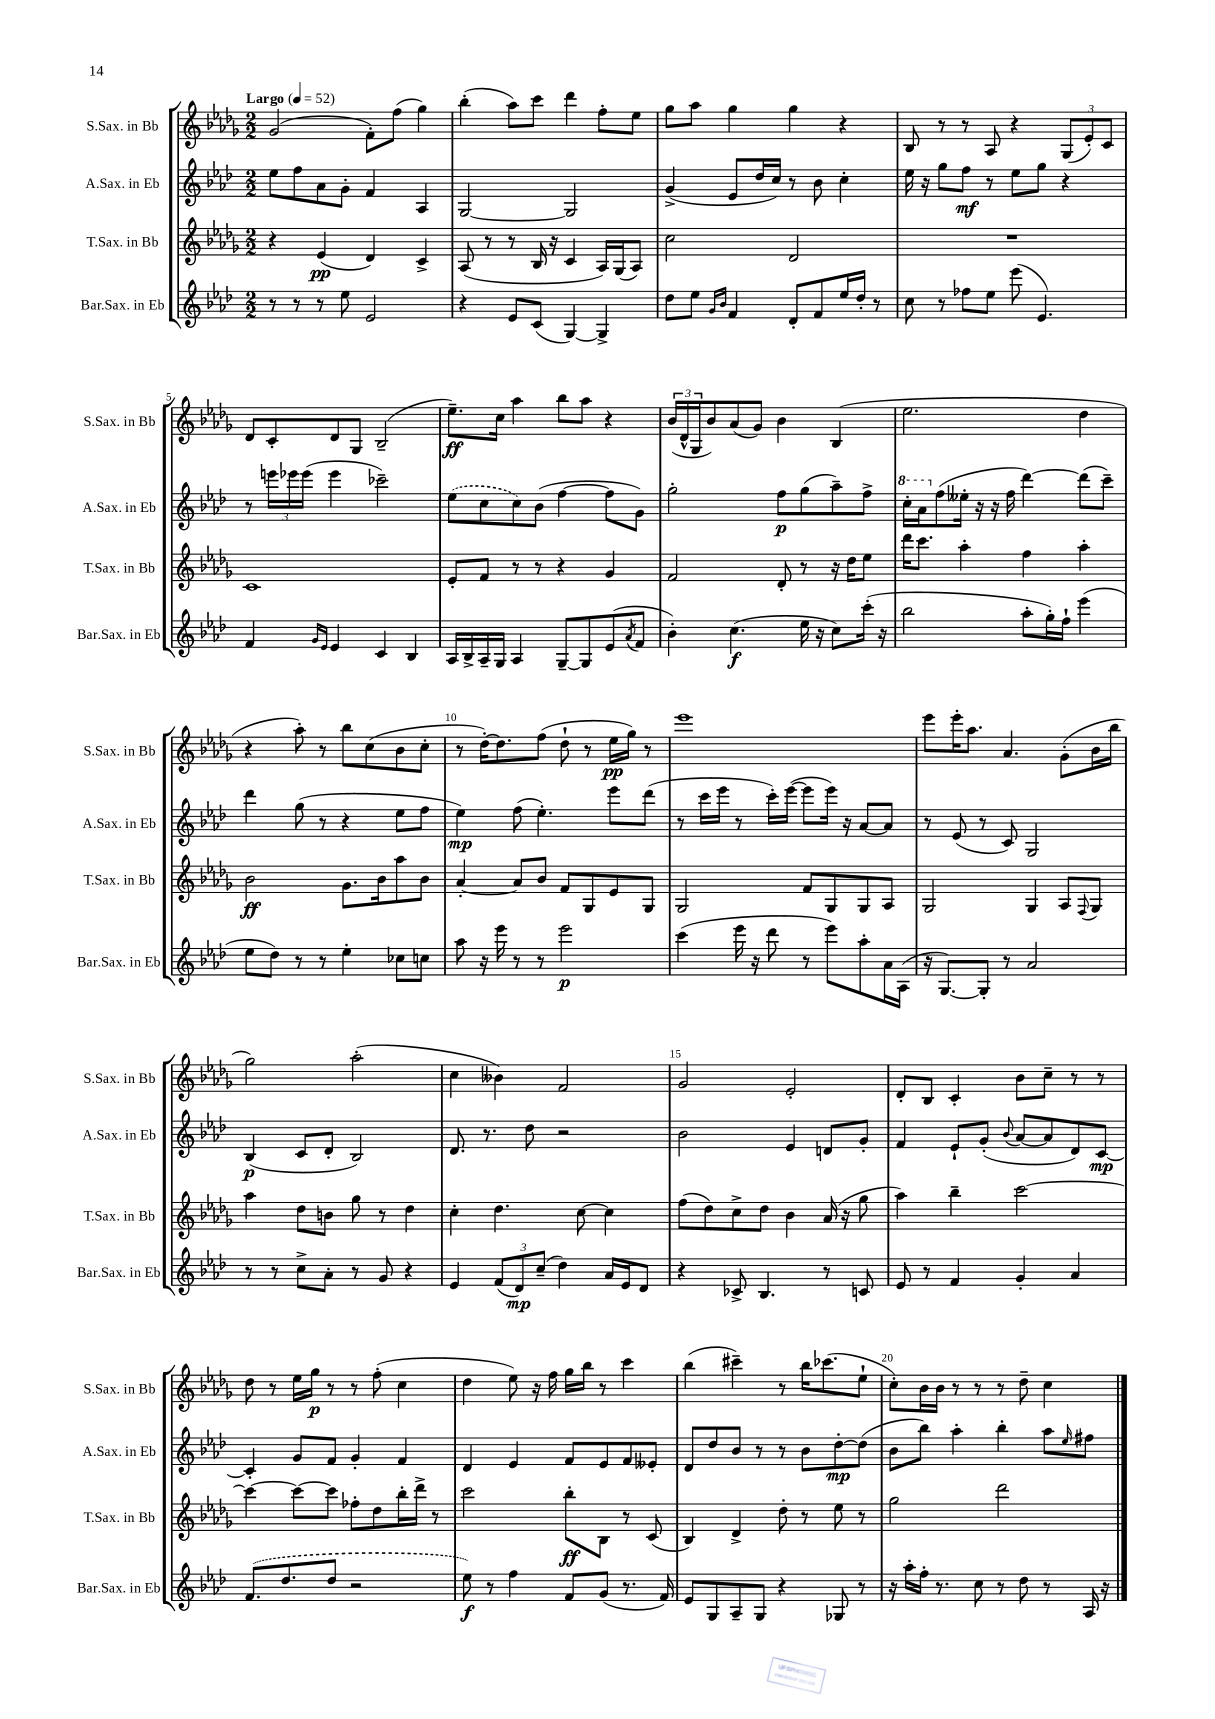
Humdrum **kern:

**kern	**dynam	**kern	**dynam	**kern	**dynam	**kern	**dynam
*part4	*part4	*part3	*part3	*part2	*part2	*part1	*part1
*staff4	*staff4	*staff3	*staff3	*staff2	*staff2	*staff1	*staff1
*I"Bar.Sax. in Eb	*	*I"T.Sax. in Bb	*	*I"A.Sax. in Eb	*	*I"S.Sax. in Bb	*
*I'Bar.Sax. in Eb	*	*I'T.Sax. in Bb	*	*I'A.Sax. in Eb	*	*I'S.Sax. in Bb	*
*clefG2	*	*clefG2	*	*clefG2	*	*clefG2	*
*k[b-e-a-d-]	*	*k[b-e-a-d-g-]	*	*k[b-e-a-d-]	*	*k[b-e-a-d-g-]	*
*M2/2	*	*M2/2	*	*M2/2	*	*M2/2	*
*MM52	*	*MM52	*	*MM52	*	*MM52	*
=1	=1	=1	=1	=1	=1	=1	=1
!	!	!	!	!	!	!LO:TX:a:B:t=Largo	!
8r	.	4r	.	8ee-\L	.	(2g-/	.
8r	.	.	.	8ff\	.	.	.
8r	.	(4e-/	pp	8a-\	.	.	.
8ee-\	.	.	.	8g'\J	.	.	.
2e-/	.	4d-/)	.	4f/	.	8f'\L)	.
.	.	.	.	.	.	(8ff\J	.
.	.	4c^/	.	4A-/	.	4gg-\)	.
=2	=2	=2	=2	=2	=2	=2	=2
4r	.	(8A-/	.	[2G/	.	(4bb-'\	.
.	.	8r	.	.	.	.	.
8e-/L	.	8r	.	.	.	8aa-\L)	.
(8c/J	.	16B-/	.	.	.	8ccc\J	.
.	.	16r	.	.	.	.	.
[4G/)	.	4c/	.	2G/]	.	4ddd-\	.
4G^/]	.	16A-/LL)	.	.	.	8ff'\L	.
.	.	(16G-/J	.	.	.	.	.
.	.	8A-/J)	.	.	.	8ee-\J	.
=3	=3	=3	=3	=3	=3	=3	=3
8dd-\L	.	2cc\	.	(4g^/	.	8gg-\L	.
8ee-\J	.	.	.	.	.	8aa-\J	.
16qqg/LL	.	.	.	.	.	.	.
16qqb-/JJ	.	.	.	.	.	.	.
4f/	.	.	.	8e-/L	.	4gg-\	.
.	.	.	.	16dd-/L	.	.	.
.	.	.	.	16cc/JJ)	.	.	.
8d-'/L	.	2d-/	.	8r	.	4gg-\	.
8f/	.	.	.	8b-\	.	.	.
16ee-/L	.	.	.	4cc'\	.	4r	.
16dd-'/JJ	.	.	.	.	.	.	.
8r	.	.	.	.	.	.	.
=4	=4	=4	=4	=4	=4	=4	=4
8cc\	.	1r	.	16ee-\	.	8B-/	.
.	.	.	.	16r	.	.	.
8r	.	.	.	8gg\L	.	8r	.
8ff-X\L	.	.	.	8ff\J	mf	8r	.
8ee-\J	.	.	.	8r	.	8A-/	.
(8eee-\	.	.	.	8ee-\L	.	4r	.
4.e-/)	.	.	.	8gg\J	.	.	.
.	.	.	.	4r	.	(12G-/L	.
.	.	.	.	.	.	12e-'/)	.
.	.	.	.	.	.	12c/J	.
!!LO:LB:g=z
=5	=5	=5	=5	=5	=5	=5	=5
4f/	.	1c	.	8r	.	8d-/L	.
.	.	.	.	24eeen\LL	.	8c'/	.
.	.	.	.	24eee-X\	.	.	.
.	.	.	.	(24eee-\JJ	.	.	.
16qqg/LL	.	.	.	.	.	.	.
16qqe-/JJ	.	.	.	.	.	.	.
4e-/	.	.	.	4eee-\	.	8d-/	.
.	.	.	.	.	.	8G-/J	.
4c/	.	.	.	2ccc-X~\)	.	(2B-~/	.
4B-/	.	.	.	.	.	.	.
=6	=6	=6	=6	=6	=6	=6	=6
16A-/LL	.	8e-'/L	.	(8ee-\L	.	8.ee-~\L)	ff
16B-^/	.	.	.	.	.	.	.
16A-~/	.	8f/J	.	8cc\	.	.	.
16G/JJ	.	.	.	.	.	16cc\Jk	.
4A-/	.	8r	.	8cc\)	.	4aa-\	.
.	.	8r	.	(8b-\J	.	.	.
[8G~/L	.	4r	.	[4ff\	.	8bb-\L	.
8G/]	.	.	.	.	.	8aa-\J	.
(8e-/	.	4g-/	.	8ff\L]	.	4r	.
8qa-/	.	.	.	.	.	.	.
8f/J	.	.	.	8g\J)	.	.	.
=7	=7	=7	=7	=7	=7	=7	=7
4b-'\)	.	2f/	.	2gg'\	.	(24b-/LL	.
.	.	.	.	.	.	24d-^^/	.
.	.	.	.	.	.	24G-/J	.
.	.	.	.	.	.	8b-/)	.
(4.cc\	f	.	.	.	.	(8a-/	.
.	.	.	.	.	.	8g-/J)	.
.	.	8d-'/	.	8ff\L	p	4b-\	.
16ee-\	.	8r	.	(8gg\	.	.	.
16r	.	.	.	.	.	.	.
8cc\L)	.	16r	.	8aa-~\)	.	(4B-/	.
.	.	16dd-\KL	.	.	.	.	.
(16ccc'\Jk	.	8ee-\J	.	8ff^\J	.	.	.
16r	.	.	.	.	.	.	.
=8	=8	=8	=8	=8	=8	=8	=8
*	*	*	*	*8va	*	*	*
2bb-\	.	16ddd-\KL	.	16ccc'\LL	.	2.ee-\	.
.	.	8.ccc\J	.	16aa-\J	.	.	.
*	*	*	*	*X8va	*	*	*
.	.	.	.	(8ff\	.	.	.
.	.	4aa-'\	.	16ee--X'\Jk	.	.	.
.	.	.	.	16r	.	.	.
.	.	.	.	16r	.	.	.
.	.	.	.	16ff\	.	.	.
8aa-'\L	.	4ff\	.	[4ddd-\)	.	.	.
16gg'\L)	.	.	.	.	.	.	.
16ff`\JJ	.	.	.	.	.	.	.
(4eee-\	.	4aa-'\	.	(8ddd-\L]	.	4dd-\	.
.	.	.	.	8ccc~\J)	.	.	.
!!LO:LB:g=z
=9	=9	=9	=9	=9	=9	=9	=9
8ee-\L	.	2b-\	ff	4ddd-\	.	4r	.
8dd-\J)	.	.	.	.	.	.	.
8r	.	.	.	(8gg\	.	8aa-'\)	.
8r	.	.	.	8r	.	8r	.
4ee-'\	.	8.g-\L	.	4r	.	8bb-\L	.
.	.	.	.	.	.	(8cc\	.
.	.	16b-\k	.	.	.	.	.
8cc-X\L	.	8aa-\	.	8ee-\L	.	8b-\	.
8ccn\J	.	8b-\J	.	8ff\J	.	8cc'\J	.
=10	=10	=10	=10	=10	=10	=10	=10
8aa-\	.	[4a-'/	.	4ee-\)	mp	8r	.
16r	.	.	.	.	.	[16dd-'\KL)	.
16eee-\	.	.	.	.	.	8.dd-\]	.
8r	.	8a-/L]	.	(8ff\	.	.	.
8r	.	8b-/J	.	4.ee-'\)	.	(8ff\J	.
2eee-\	p	8f/L	.	.	.	8dd-`\	.
.	.	8G-/	.	.	.	8r	.
.	.	8e-/	.	8eee-\L	.	16ee-\LL	pp
.	.	.	.	.	.	16gg-\JJ)	.
.	.	8G-/J	.	(8ddd-\J	.	8r	.
=11	=11	=11	=11	=11	=11	=11	=11
(4ccc\	.	2G-/	.	8r	.	1eee-	.
.	.	.	.	16ccc\LL	.	.	.
.	.	.	.	16eee-\JJ	.	.	.
16eee-\	.	.	.	8r	.	.	.
16r	.	.	.	.	.	.	.
8ddd-\	.	.	.	16ccc'\LL)	.	.	.
.	.	.	.	([16eee-\JJ	.	.	.
8r	.	8f/L	.	8eee-\L]	.	.	.
8eee-\L)	.	8G-/	.	16eee-\Jk)	.	.	.
.	.	.	.	16r	.	.	.
8aa-'\	.	8G-/	.	[8a-/L	.	.	.
16a-\L	.	8A-/J	.	8a-/J]	.	.	.
(16A-\JJ	.	.	.	.	.	.	.
=12	=12	=12	=12	=12	=12	=12	=12
16r	.	2G-/	.	8r	.	8eee-\L	.
[8.G/L)	.	.	.	.	.	.	.
.	.	.	.	(8e-/	.	16eee-'\K	.
.	.	.	.	.	.	8.aa-\J	.
8G'/J]	.	.	.	8r	.	.	.
8r	.	.	.	8c/)	.	4.a-/	.
2a-/	.	4G-/	.	2G/	.	.	.
.	.	8A-/L	.	.	.	(8g-'\L	.
.	.	8qqF/	.	.	.	.	.
.	.	8G-/J	.	.	.	16b-\L	.
.	.	.	.	.	.	16bb-\JJ	.
!!LO:LB:g=z
=13	=13	=13	=13	=13	=13	=13	=13
8r	.	4aa-\	.	(4B-/	p	2gg-\)	.
8r	.	.	.	.	.	.	.
8cc^\L	.	8dd-\L	.	8c/L	.	.	.
8a-'\J	.	8bn\J	.	8d-'/J	.	.	.
8r	.	8gg-\	.	2B-/)	.	(2aa-'\	.
8g/	.	8r	.	.	.	.	.
4r	.	4dd-\	.	.	.	.	.
=14	=14	=14	=14	=14	=14	=14	=14
4e-/	.	4cc'\	.	8.d-/	.	4cc\	.
.	.	.	.	8.r	.	.	.
(12f/L	.	4.dd-\	.	.	.	4b--X\)	.
12d-/)	mp	.	.	.	.	.	.
.	.	.	.	8dd-\	.	.	.
(12cc~/J	.	.	.	.	.	.	.
4dd-\)	.	.	.	2r	.	2f/	.
.	.	[8cc\	.	.	.	.	.
16a-/LL	.	4cc\]	.	.	.	.	.
16e-/J	.	.	.	.	.	.	.
8d-/J	.	.	.	.	.	.	.
=15	=15	=15	=15	=15	=15	=15	=15
4r	.	(8ff\L	.	2b-\	.	2g-/	.
.	.	8dd-\)	.	.	.	.	.
8c-X^/	.	8cc^\	.	.	.	.	.
4.B-/	.	8dd-\J	.	.	.	.	.
.	.	4b-\	.	4e-/	.	2e-'/	.
8r	.	(16a-/	.	8dn/L	.	.	.
.	.	16r	.	.	.	.	.
8cn/	.	8gg-\	.	8g'/J	.	.	.
=16	=16	=16	=16	=16	=16	=16	=16
8e-/	.	4aa-\)	.	4f/	.	8d-'/L	.
8r	.	.	.	.	.	8B-/J	.
4f/	.	4bb-~\	.	8e-`/L	.	4c'/	.
.	.	.	.	(8g'/J	.	.	.
.	.	.	.	8qqb-/	.	.	.
4g'/	.	[2ccc\	.	[8a-/L	.	8b-\L	.
.	.	.	.	8a-/]	.	8cc~\J	.
4a-/	.	.	.	8d-/)	.	8r	.
.	.	.	.	[8c/J	mp	8r	.
!!LO:LB:g=z
=17	=17	=17	=17	=17	=17	=17	=17
(8.f/L	.	4ccc\_	.	4c'/]	.	8dd-\	.
.	.	.	.	.	.	8r	.
8.dd-/	.	.	.	.	.	.	.
.	.	8ccc\L_	.	8g/L	.	16ee-\LL	.
.	.	.	.	.	.	16gg-\JJ	p
8dd-/J	.	8ccc\J]	.	8f/J	.	8r	.
2r	.	8ff-X'\L	.	4g'/	.	8r	.
.	.	8dd-\	.	.	.	(8ff'\	.
.	.	16bb-'\L	.	4f/	.	4cc\	.
.	.	16ddd-^\JJ	.	.	.	.	.
.	.	8r	.	.	.	.	.
=18	=18	=18	=18	=18	=18	=18	=18
8ee-\)	f	2ccc\	.	4d-/	.	4dd-\	.
8r	.	.	.	.	.	.	.
4ff\	.	.	.	4e-/	.	8ee-\)	.
.	.	.	.	.	.	16r	.
.	.	.	.	.	.	16ff\	.
8f/L	.	8bb-'\L	ff	8f/L	.	16gg-\LL	.
.	.	.	.	.	.	16bb-\JJ	.
(8g/J	.	8B-\J	.	8e-/	.	8r	.
8.r	.	8r	.	8f/	.	4ccc\	.
.	.	(8c/	.	8e--X'/J	.	.	.
16f/)	.	.	.	.	.	.	.
=19	=19	=19	=19	=19	=19	=19	=19
8e-/L	.	4B-/)	.	8d-/L	.	(4bb-\	.
8G/	.	.	.	8dd-/	.	.	.
8A-~/	.	4d-^/	.	8b-/J	.	4ccc#X~\)	.
8G/J	.	.	.	8r	.	.	.
4r	.	8dd-'\	.	8r	.	8r	.
.	.	8r	.	8b-\L	.	16bb-\KL	.
.	.	.	.	.	.	(8.ccc-X\	.
8G-X/	.	8ee-\	.	[8dd-'\	mp	.	.
8r	.	8r	.	(8dd-\J]	.	8ee-`\J	.
=20	=20	=20	=20	=20	=20	=20	=20
16r	.	2gg-\	.	8b-\L	.	8cc'\L)	.
16aa-'\LL	.	.	.	.	.	.	.
16ff'\JJ	.	.	.	8bb-\J)	.	16b-\L	.
8.r	.	.	.	.	.	16b-\JJ	.
.	.	.	.	4aa-'\	.	8r	.
8cc\	.	.	.	.	.	8r	.
8r	.	2ddd-\	.	4bb-'\	.	8r	.
8dd-\	.	.	.	.	.	8dd-~\	.
8r	.	.	.	8aa-\L	.	4cc\	.
.	.	.	.	16qqee-/	.	.	.
16A-/	.	.	.	8ff#X\J	.	.	.
16r	.	.	.	.	.	.	.
==	==	==	==	==	==	==	==
*-	*-	*-	*-	*-	*-	*-	*-
